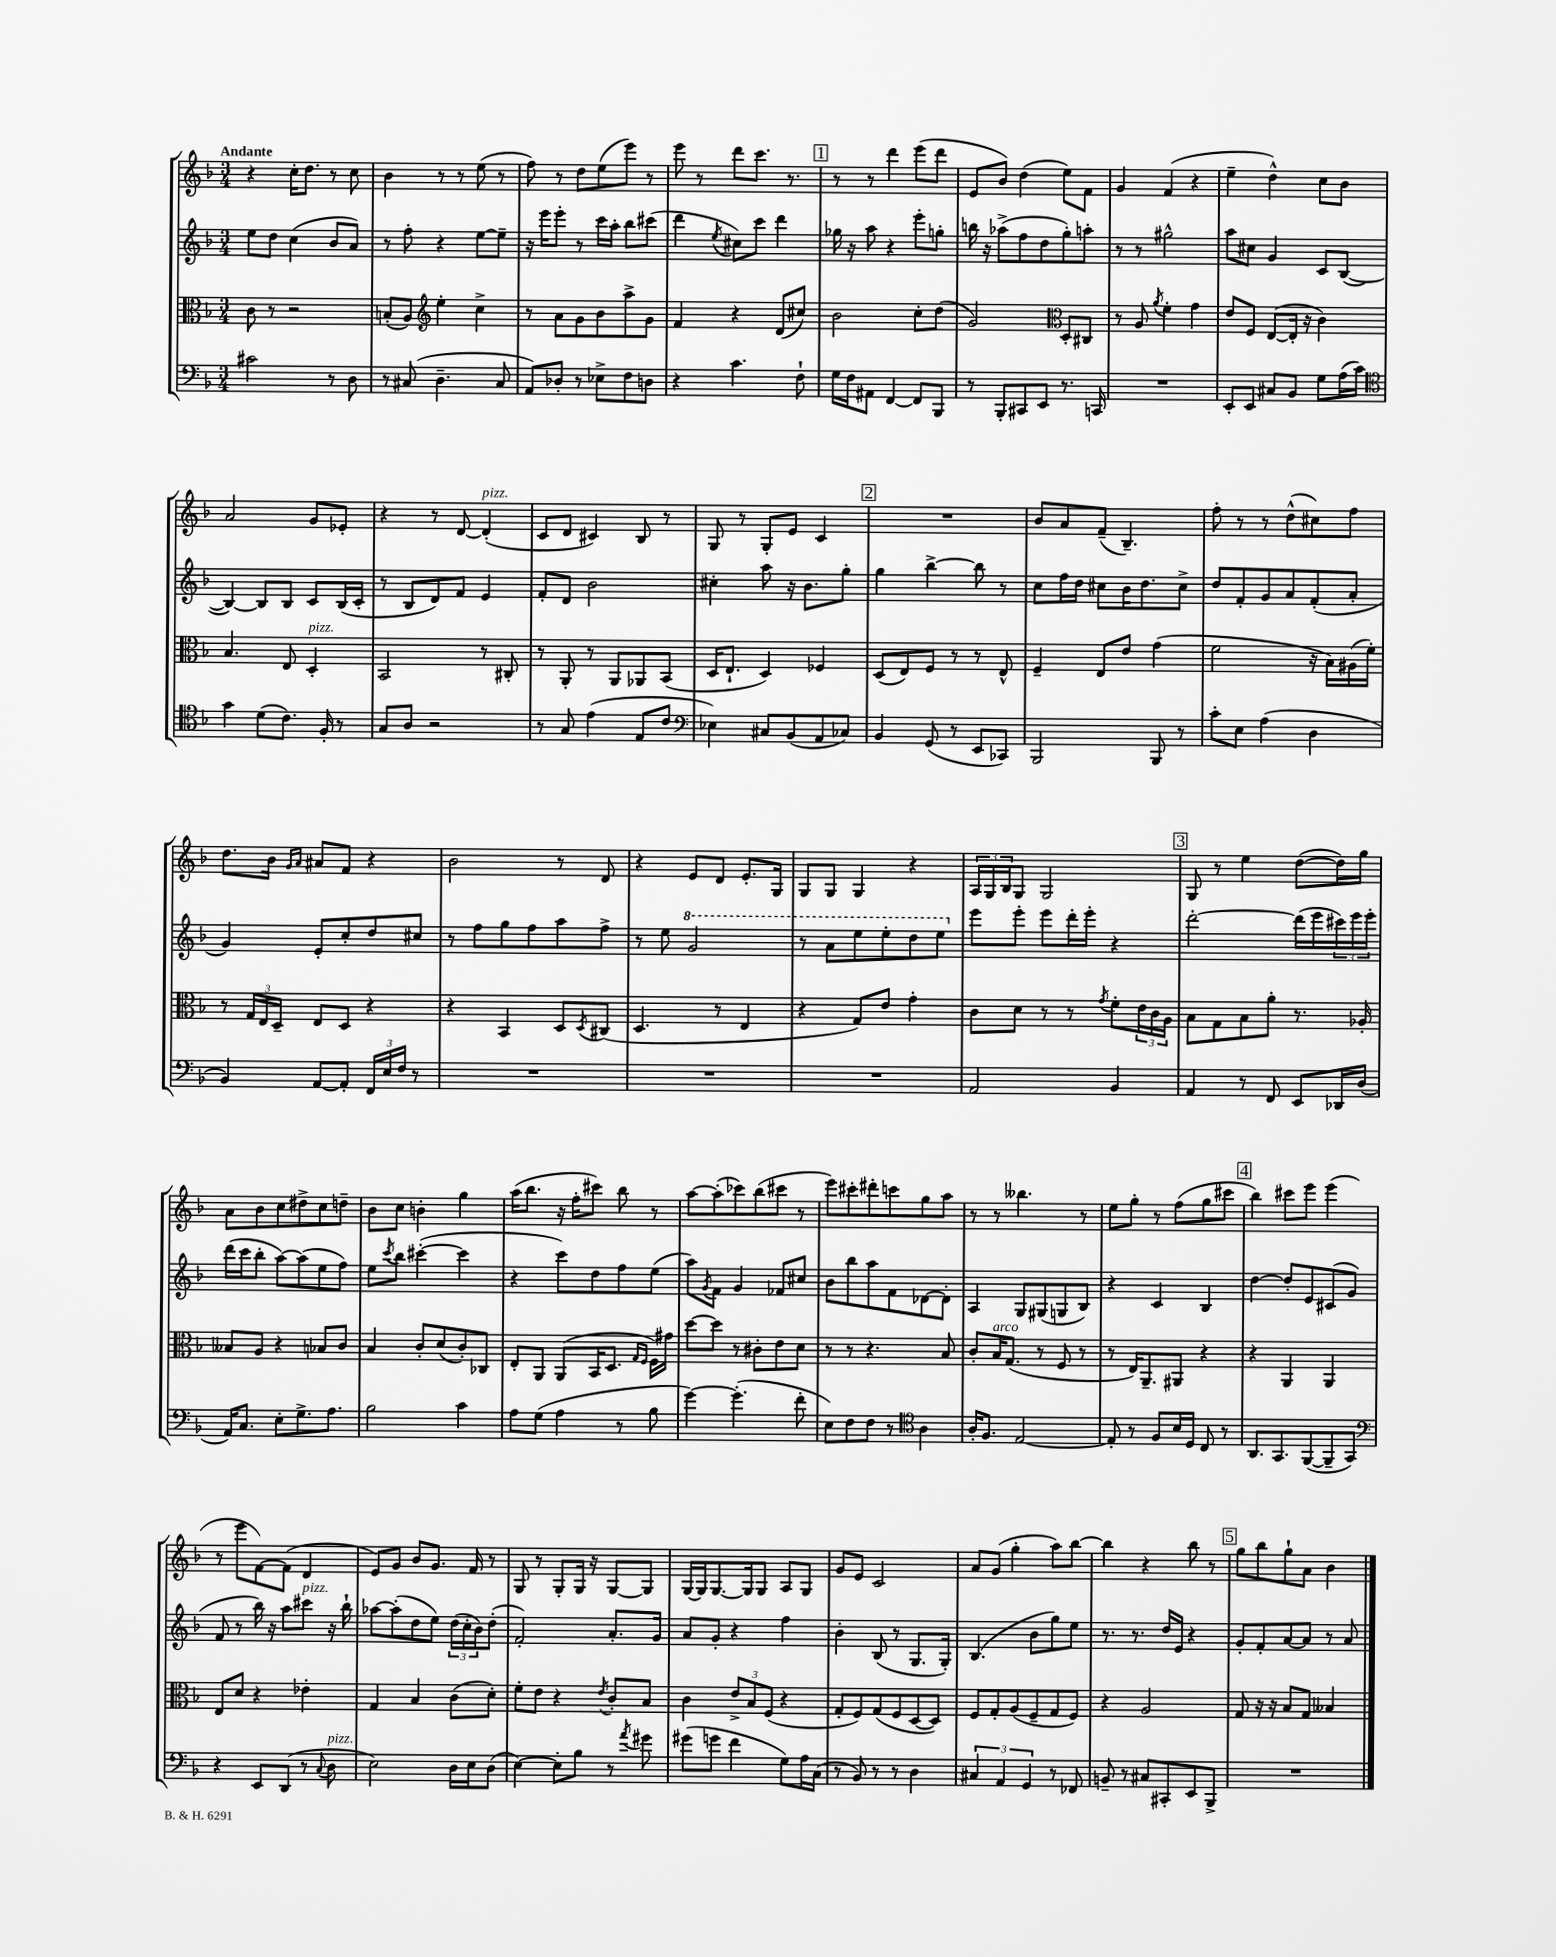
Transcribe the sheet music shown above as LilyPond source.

<<
\new StaffGroup <<
\new Staff = "s0" {
    \clef treble \key f \major \numericTimeSignature \time 3/4 \tempo "Andante"
    r4 c''16-. d''8. r8 c''8 |
    bes'4 r8 r8 e''8( r8 |
    f''8) r8 d''8 e''8( e'''8) r8 |
    e'''8 r8 d'''8 c'''8. r8. |
    \mark \markup { \box "1" } r8 r8 d'''4 e'''8( d'''8 |
    e'8 bes'8) d''4( e''8) f'8 |
    g'4 f'4( r4 |
    e''4-- d''4-^) c''8 bes'8 |
    a'2 g'8 ees'8-. |
    r4 r8 d'8~ d'4-.^\markup { \italic "pizz." }( |
    c'8 d'8 cis'4) bes8 r8 |
    g8 r8 g8-. e'8 c'4 |
    \mark \markup { \box "2" } R2. |
    bes'8 a'8 f'8--( bes4.--) |
    f''8-. r8 r8 d''8-^( cis''8) f''8 |
    d''8. bes'16 \grace { g'16 a'16 } ais'8 f'8 r4 |
    bes'2 r8 d'8 |
    r4 e'8 d'8 e'8.-. g16 |
    g8 g8 g4 r4 |
    \tuplet 3/2 { a16 g16 bes16 } g8 g2 |
    \mark \markup { \box "3" } g8 r8 e''4 d''8~( d''16) g''16 |
    a'8 bes'8 c''8 dis''8-> c''8 d''8-- |
    bes'8 c''8 b'4-. g''4 |
    a''16( bes''8. r16 f''16-. cis'''8) bes''8 r8 |
    a''8~ a''8-.( ces'''8) bes''8( cis'''8 r8 |
    e'''8) cis'''8-. dis'''8-. c'''8 g''8 a''8 |
    r8 r8 beses''4. r8 |
    e''8 g''8-. r8 f''8( g''8 cis'''8 |
    \mark \markup { \box "4" } bes''4) cis'''8 e'''8 e'''4( |
    r8 e'''8 f'8~) f'8( d'4 |
    e'8) g'8 bes'8 g'8. f'16 r8 |
    g8 r8 g8-. g16 r16 g8~ g8 |
    g16~ g16 g8.~ g16 g8 a8 g8 |
    g'8 e'8 c'2 |
    a'8 g'8( g''4-. a''8) bes''8~ |
    bes''4 r4 bes''8 r8 |
    \mark \markup { \box "5" } g''8 bes''8 g''8-! a'8 bes'4 \bar "|." |
}
\new Staff = "s1" {
    \clef treble \key f \major \numericTimeSignature \time 3/4
    e''8 d''8 c''4( bes'8 a'8) |
    r8 f''8-. r4 e''8~ e''8-- |
    r16 e'''16 e'''8-. r8 c'''16 a''16-. bes''8 cis'''8( |
    d'''4 \acciaccatura { e''8 } cis''8) c'''8 d'''4 |
    \mark \markup { \box "1" } ges''16 r16 a''8 r4 e'''8-. g''8-. |
    b''16 r16 aes''8->( f''8 d''8 g''8-.) a''8-. |
    r8 r8 gis''2-^ |
    a''8 cis''8 g'4 c'8 bes8~( |
    bes4~) bes8 bes8 c'8 bes16( c'16-. |
    r8 bes8 d'8) f'8 e'4 |
    f'8-. d'8 bes'2 |
    cis''4-. a''8 r16 bes'8. g''8-. |
    \mark \markup { \box "2" } g''4 bes''4~-> bes''8 r8 |
    c''8 f''16 d''16 cis''8 bes'16 d''8. cis''8-> |
    d''8 f'8-. g'8 a'8 f'8-.( a'8-. |
    g'4) e'8-. c''8-. d''8 cis''8 |
    r8 f''8 g''8 f''8 a''8 f''8-> |
    r8 e''8 \ottava #1 g''2 |
    r8 a''8 e'''8 e'''8-. d'''8 e'''8 \ottava #0 |
    e'''8 e'''8-. e'''8 d'''16-. e'''16-. r4 |
    \mark \markup { \box "3" } d'''2~-. d'''16( e'''16 \tuplet 3/2 { cis'''16) e'''16 e'''16-. } |
    d'''16( c'''16 bes''8-. a''8~) a''8( e''8 f''8) |
    e''8 \acciaccatura { c'''8 } bes''8 cis'''4~-.( cis'''4 |
    r4 c'''8) d''8 f''8 e''8( |
    a''8) \acciaccatura { g'8 } f'8 g'4 fes'8 cis''8 |
    bes'8 bes''8 a''8 f'8 des'8~ des'8-. |
    a4 g8 gis8( g8 bes8) |
    r4 c'4 bes4 |
    \mark \markup { \box "4" } d''4~ d''8-. e'8 cis'8( g'8 |
    f'8 r8 bes''16) r16 a''8 cis'''8^\markup { \italic "pizz." } r16 bes''16-! |
    aes''8~ aes''8-.( d''8 e''8) \tuplet 3/2 { d''16( c''16-. bes'16) } d''8-.( |
    f'2-.) a'8.-. g'16 |
    a'8 g'8-. r4 f''4 |
    bes'4-. bes8( r8 g8. g16-.) |
    bes4.( bes'8 g''8) e''8 |
    r8. r8. d''16 e'16 r4 |
    \mark \markup { \box "5" } g'8-. f'8-. a'8~ a'8 r8 a'8 \bar "|." |
}
\new Staff = "s2" {
    \clef alto \key f \major \numericTimeSignature \time 3/4
    c'8 r8 r2 |
    b8-.( a8) \clef treble e''4-. c''4-> |
    r8 a'8 g'8 bes'8 a''8-> g'8 |
    f'4 r4 d'8( cis''8) |
    \mark \markup { \box "1" } bes'2 c''8-. d''8( |
    g'2) \clef alto d8-. cis8 |
    r8 a8 \acciaccatura { a'8 } f'4-. g'4 |
    e'8 f8 e8~( e16-. r16 c'4) |
    bes4. e8 d4-.^\markup { \italic "pizz." } |
    bes,2 r8 cis8-. |
    r8 a,8-. r8 a,8 aes,8 bes,8( |
    d16 e8.-! d4) fes4 |
    \mark \markup { \box "2" } d8( e8) f8 r8 r8 e8-^ |
    f4-- e8 e'8 g'4( |
    f'2 r16 bes16) ais16( f'16-.) |
    r8 \tuplet 3/2 { g16 e16 d16-- } e8 d8 r4 |
    r4 bes,4 d8 \acciaccatura { d8 } cis8( |
    d4. r8 e4 |
    r4 g8) e'8 g'4-. |
    c'8 d'8 r8 r8 \acciaccatura { g'8 } f'8-. \tuplet 3/2 { e'16 c'16 a16 } |
    \mark \markup { \box "3" } bes8 g8 bes8 a'8-. r8. aes16-. |
    beses8 a8 r4 bes8 c'8 |
    bes4 c'8-. d'8( c'8-.) ces8 |
    e8-. a,8 a,8( bes,16 d8. \grace { g16 f16 } f16) gis'16 |
    d''8~ d''8 r8 cis'8-. e'8 d'8 |
    r8 r8 r4. bes8 |
    c'8-. bes16^\markup { \italic "arco" } g8.( r8 f8 r8 |
    r8 e16) a,8.-- ais,8 r4 |
    \mark \markup { \box "4" } r4 a,4 a,4 |
    e8 d'8 r4 ees'4-. |
    g4 bes4 c'8( d'8-.) |
    f'8-. e'8 r4 \acciaccatura { e'8 } c'8-. bes8 |
    c'4 \tuplet 3/2 { e'8-> bes8 f8( } r4 |
    g8-. f8) g8( f8 d8~ d8) |
    f8 g8-. a8( f8-- g8 f8) |
    r4 a2 |
    \mark \markup { \box "5" } g8 r16 r16 bes8 g8 beses4 \bar "|." |
}
\new Staff = "s3" {
    \clef bass \key f \major \numericTimeSignature \time 3/4
    cis'2 r8 d8 |
    r8 cis8( d4.-- cis8 |
    a,8) des8-. r8 ees8-> f8 d8 |
    r4 c'4. f8-! |
    \mark \markup { \box "1" } g16 f16 ais,8 f,4~ f,8 bes,,8 |
    r8 bes,,8-. cis,8 e,8 r8. c,16 |
    R2. |
    e,8-. e,8 cis8 bes,8 g8 a16( c'16) |
    \clef tenor g'4 d'8( c'8.) f16-. r8 |
    g8 a8 r2 |
    r8 g8 e'4( e8 c'8 |
    \clef bass ees4) cis8 bes,8( a,8 ces8) |
    \mark \markup { \box "2" } bes,4 g,8( r8 e,8 ces,8) |
    bes,,2 bes,,8 r8 |
    c'8-. e8 a4( d4 |
    bes,4) a,8~ a,8-. \tuplet 3/2 { f,16 e16 f16 } r8 |
    R2. |
    R2. |
    R2. |
    a,2 bes,4 |
    \mark \markup { \box "3" } a,4 r8 f,8 e,8 des,16 d16( |
    a,16) c8. e8-. g8.-> a8. |
    bes2 c'4 |
    a8 g8( a4 r8 bes8 |
    g'4~) g'4.-.( f'8-. |
    e8) f8 f8 r8 \clef tenor a4 |
    a16-. f8. e2~ |
    e8-. r8 f8 bes16 d16 c8 r8 |
    \mark \markup { \box "4" } a,8. g,8. f,8~( f,8-- g,8) |
    \clef bass r4 e,8 d,8( r8 \appoggiatura { c8 } d8^\markup { \italic "pizz." } |
    e2) d16 e16 d8( |
    e4~) e8-. bes8 r8 \acciaccatura { a'8 } gis'8 |
    gis'8( g'8 f'4 g8) a16 c16( |
    r8 bes,8) r8 r8 d4 |
    \tuplet 3/2 { cis4 a,4 g,4 } r8 fes,8 |
    b,8-- r8 cis8 cis,8-. e,8 bes,,8-> |
    \mark \markup { \box "5" } R2. \bar "|." |
}
>>
>>
\layout { \context { \Score \remove "Bar_number_engraver" } }
